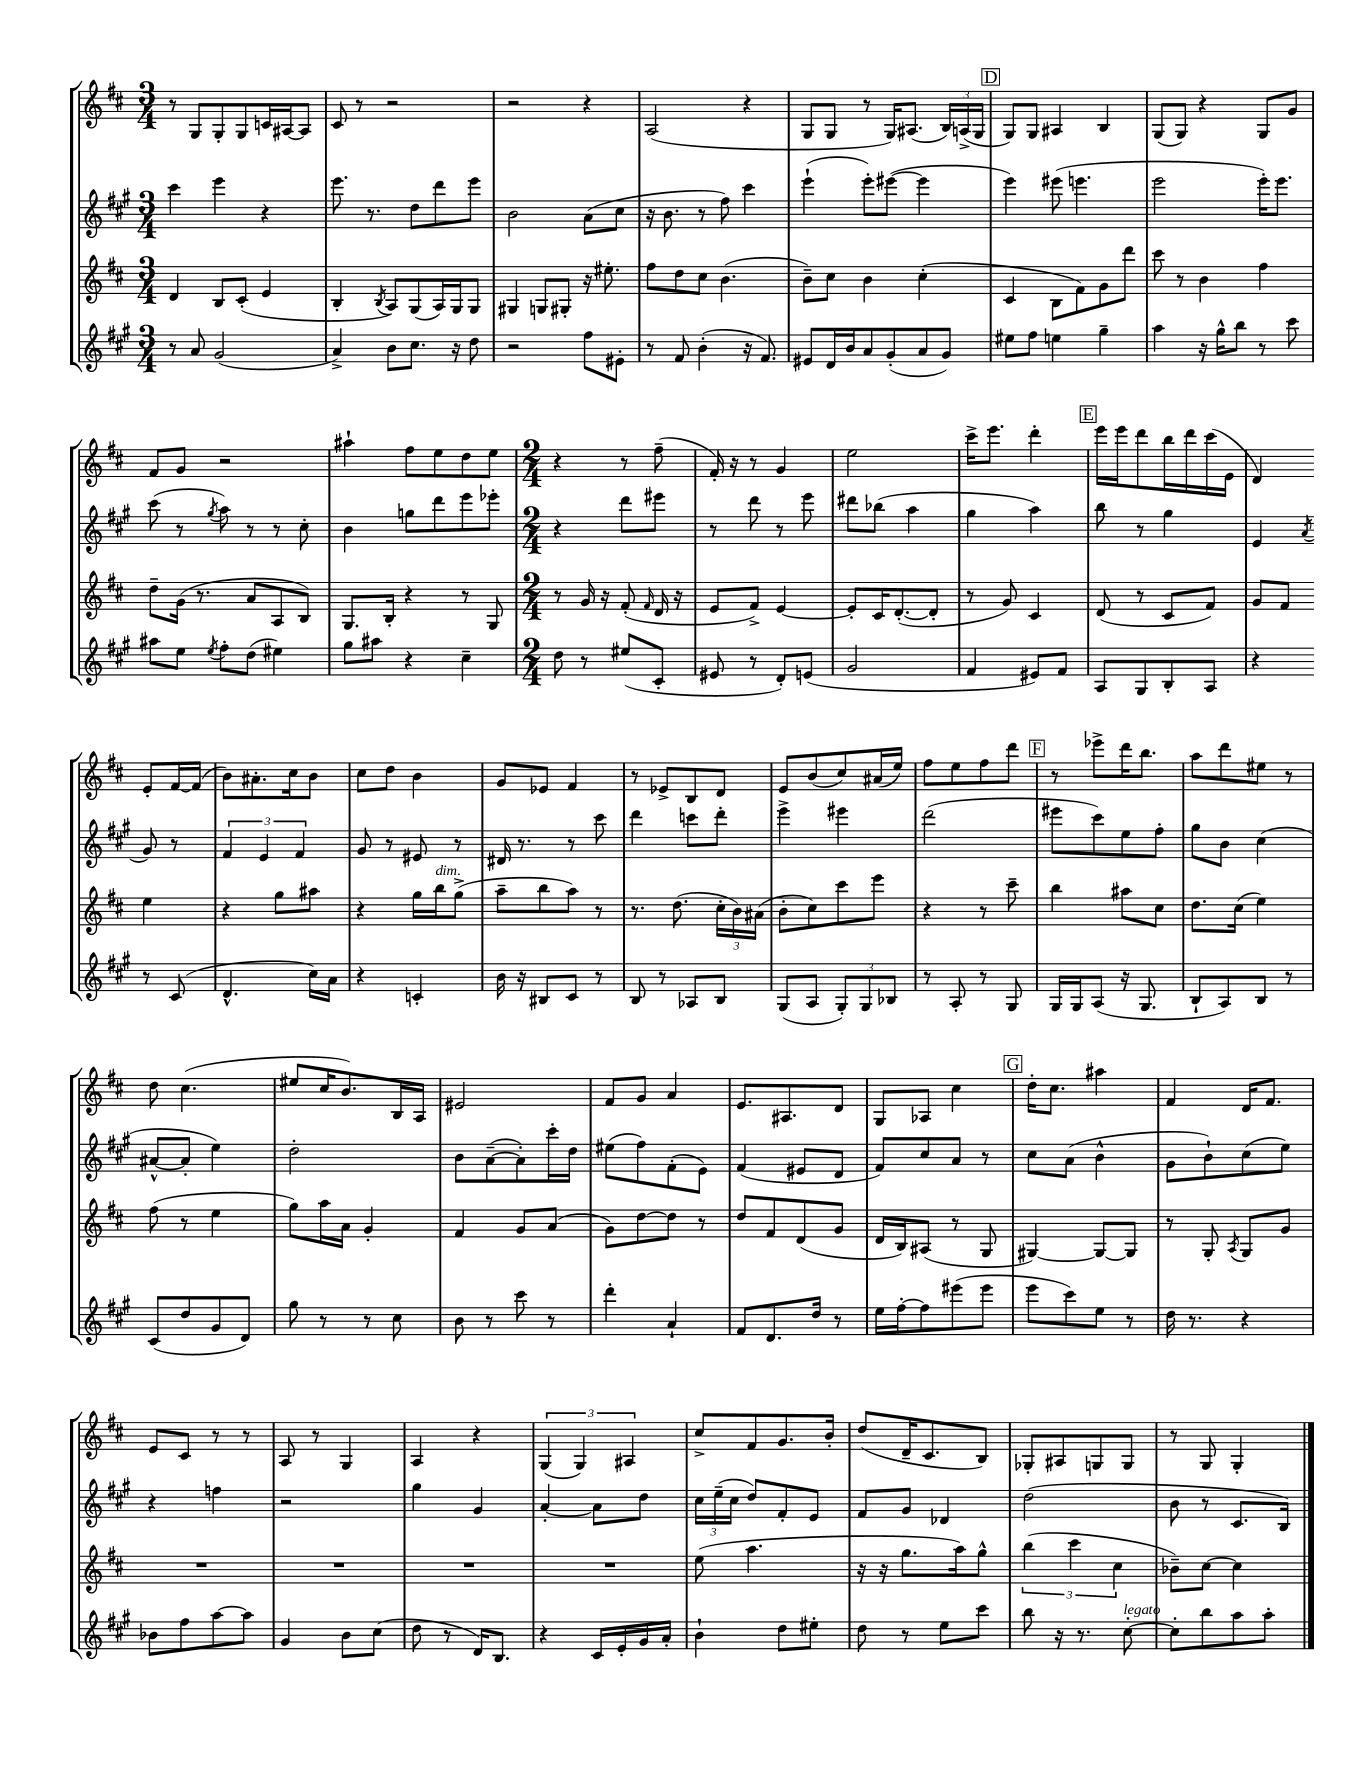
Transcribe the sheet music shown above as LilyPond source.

<<
\new StaffGroup <<
\new Staff = "s0" {
    \clef treble \key d \major \numericTimeSignature \time 3/4
    \autoBeamOff r8 g8[ g8-. g8 c'16 ais16~ ais8] |
    cis'8 r8 r2 |
    r2 r4 |
    a2( r4 |
    g8[ g8] r8 g16[) ais8.]( \tuplet 3/2 { b16[) a16->( g16] } |
    \mark \markup { \box "D" } g8[) g8] ais4 b4 |
    g8[( g8]) r4 g8[ g'8] |
    fis'8[ g'8] r2 |
    ais''4-! fis''8[ e''8 d''8 e''8] |
    \numericTimeSignature \time 2/4 r4 r8 fis''8--( |
    fis'16-.) r16 r8 g'4 |
    e''2 |
    cis'''16[-> e'''8.] d'''4-. |
    \mark \markup { \box "E" } e'''16[ e'''16 d'''8 b''16 d'''16 cis'''16( e'16] |
    d'4) e'8[-. fis'16~ fis'16]( |
    b'8[) ais'8.-. cis''16 b'8] |
    cis''8[ d''8] b'4 |
    g'8[ ees'8] fis'4 |
    r8 ees'8[-> b8 d'8] |
    e'8[ b'8( cis''8) ais'16( e''16]) |
    fis''8[ e''8 fis''8 d'''8] |
    \mark \markup { \box "F" } r8 ees'''8[-> d'''16 b''8.] |
    a''8[ d'''8 eis''8] r8 |
    d''8 cis''4.( |
    eis''8[ cis''16 b'8.) b16 a16] |
    eis'2 |
    fis'8[ g'8] a'4 |
    e'8.[ ais8. d'8] |
    g8[ aes8] cis''4 |
    \mark \markup { \box "G" } d''16[-. cis''8.] ais''4 |
    fis'4 d'16[ fis'8.] |
    e'8[ cis'8] r8 r8 |
    a8 r8 g4 |
    a4 r4 |
    \tuplet 3/2 { g4( g4) ais4 } |
    cis''8[-> fis'8 g'8. b'16]-. |
    d''8[( d'16-- cis'8. b8]) |
    ges8[-. ais8 g8 g8] |
    r8 g8 g4-. \bar "|." |
}
\new Staff = "s1" {
    \clef treble \key a \major \numericTimeSignature \time 3/4
    \autoBeamOff cis'''4 e'''4 r4 |
    e'''8. r8. d''8[ d'''8 e'''8] |
    b'2 a'8[( cis''8] |
    r16 b'8. r8 fis''8) cis'''4 |
    e'''4-!( e'''8[-.) eis'''8]~( eis'''4 |
    \mark \markup { \box "D" } e'''4) eis'''8( e'''4. |
    e'''2 e'''16[-.) e'''8.] |
    cis'''8( r8 \acciaccatura { gis''8 } a''8) r8 r8 cis''8-. |
    b'4 g''8[ d'''8 e'''8 ees'''8]-. |
    \numericTimeSignature \time 2/4 r4 d'''8[ eis'''8] |
    r8 d'''8 r8 e'''8 |
    dis'''8[ bes''8]( a''4 |
    gis''4 a''4) |
    \mark \markup { \box "E" } b''8 r8 gis''4 |
    e'4 \acciaccatura { a'8 } gis'8 r8 |
    \tuplet 3/2 { fis'4 e'4 fis'4 } |
    gis'8 r8 eis'8 r8 |
    dis'16 r8. r8 cis'''8 |
    d'''4 c'''8[ d'''8]-. |
    e'''4-> eis'''4 |
    d'''2( |
    \mark \markup { \box "F" } eis'''8[ cis'''8) e''8 fis''8]-. |
    gis''8[ b'8] cis''4( |
    ais'8[~-^ ais'8]-. e''4) |
    d''2-. |
    b'8[ a'8~--( a'8-.) cis'''16-. d''16] |
    eis''8[( fis''8) fis'8-.( e'8]) |
    fis'4( eis'8[ d'8] |
    fis'8[) cis''8 a'8] r8 |
    \mark \markup { \box "G" } cis''8[ a'8]( b'4-^ |
    gis'8[ b'8-!) cis''8( e''8]) |
    r4 f''4 |
    r2 |
    gis''4 gis'4 |
    a'4~-. a'8[ d''8] |
    \tuplet 3/2 { cis''16[ e''16--( cis''16] } d''8[) fis'8-. e'8] |
    fis'8[ gis'8] des'4 |
    d''2( |
    b'8 r8 cis'8.[ b16]) \bar "|." |
}
\new Staff = "s2" {
    \clef treble \key d \major \numericTimeSignature \time 3/4
    \autoBeamOff d'4 b8[ cis'8]-.( e'4 |
    b4-. \acciaccatura { b8 } a8[) g8( a16) g16 g8] |
    gis4 g8[ gis8]-. r16 eis''8.-. |
    fis''8[ d''8 cis''8] b'4.( |
    b'8[--) cis''8] b'4 cis''4-.( |
    \mark \markup { \box "D" } cis'4 b8[ fis'8) g'8 d'''8] |
    cis'''8 r8 b'4 fis''4 |
    d''8[-- g'16]( r8. a'8[ a8 b8]) |
    g8.[ b16]-. r4 r8 g8 |
    \numericTimeSignature \time 2/4 r8 g'16 r16 fis'8-.( \grace { fis'16 } d'16 r16 |
    e'8[ fis'8]->) e'4~ |
    e'8[-. cis'16 d'8.~-.( d'8]-. |
    r8 g'8) cis'4 |
    \mark \markup { \box "E" } d'8( r8 cis'8[ fis'8]) |
    g'8[ fis'8] e''4 |
    r4 g''8[ ais''8] |
    r4 g''16[ b''16^\markup { \italic "dim." } g''8]->( |
    a''8[-- b''8 a''8]) r8 |
    r8. d''8.( \tuplet 3/2 { cis''16[-. b'16) ais'16]( } |
    b'8[-. cis''8) cis'''8 e'''8] |
    r4 r8 cis'''8-- |
    \mark \markup { \box "F" } b''4 ais''8[ cis''8] |
    d''8.[ cis''16]( e''4) |
    fis''8( r8 e''4 |
    g''8[) a''16 a'16] g'4-. |
    fis'4 g'8[ a'8]( |
    g'8[) d''8~ d''8] r8 |
    d''8[ fis'8 d'8( g'8] |
    d'16[ b16) ais8]( r8 g8 |
    \mark \markup { \box "G" } gis4~) gis8[~ gis8] |
    r8 g8-. \acciaccatura { a8 } g8[ g'8] |
    R2 |
    R2 |
    R2 |
    R2 |
    e''8( a''4. |
    r16 r16 g''8.[ a''16) g''8]-^ |
    \tuplet 3/2 { b''4( cis'''4 cis''4 } |
    bes'8[--) cis''8]~ cis''4 \bar "|." |
}
\new Staff = "s3" {
    \clef treble \key a \major \numericTimeSignature \time 3/4
    \autoBeamOff r8 a'8 gis'2( |
    a'4->) b'8[ cis''8.] r16 d''8 |
    r2 fis''8[ eis'8]-. |
    r8 fis'8 b'4-.( r16 fis'8.) |
    eis'8[ d'16 b'16 a'8 gis'8-.( a'8 gis'8]) |
    \mark \markup { \box "D" } eis''8[ fis''8] e''4 gis''4-- |
    a''4 r16 gis''16[-^ b''8] r8 cis'''8 |
    ais''8[ e''8] \acciaccatura { e''8 } fis''8[-. d''8]( eis''4) |
    gis''8[ ais''8] r4 cis''4-- |
    \numericTimeSignature \time 2/4 d''8 r8 eis''8[( cis'8]-. |
    eis'8 r8 d'8[-.) e'8]( |
    gis'2 |
    fis'4 eis'8[) fis'8] |
    \mark \markup { \box "E" } a8[ gis8 b8-. a8] |
    r4 r8 cis'8( |
    d'4.-^ cis''16[) a'16] |
    r4 c'4-. |
    b'16 r16 bis8[ cis'8] r8 |
    b8 r8 aes8[ b8] |
    gis8[( a8] \tuplet 3/2 { gis8[-.) gis8 bes8] } |
    r8 a8-. r8 gis8 |
    \mark \markup { \box "F" } gis16[ gis16 a8]( r16 gis8. |
    b8[-! a8) b8] r8 |
    cis'8[( d''8 gis'8 d'8]) |
    gis''8 r8 r8 cis''8 |
    b'8 r8 cis'''8 r8 |
    d'''4-. a'4-! |
    fis'8[ d'8. d''16] r8 |
    e''16[ fis''16~-. fis''8 eis'''8( eis'''8] |
    \mark \markup { \box "G" } e'''8[ cis'''8) e''8] r8 |
    d''16 r8. r4 |
    bes'8[ fis''8 a''8~ a''8] |
    gis'4 b'8[ cis''8]( |
    d''8 r8 d'16[) b8.] |
    r4 cis'16[ e'16-. gis'16 a'16]-. |
    b'4-! d''8[ eis''8]-. |
    d''8 r8 e''8[ cis'''8] |
    b''8 r16 r8. cis''8~-.^\markup { \italic "legato" } |
    cis''8[-. b''8 a''8 a''8]-. \bar "|." |
}
>>
>>
\layout { \context { \Score \remove "Bar_number_engraver" } }
